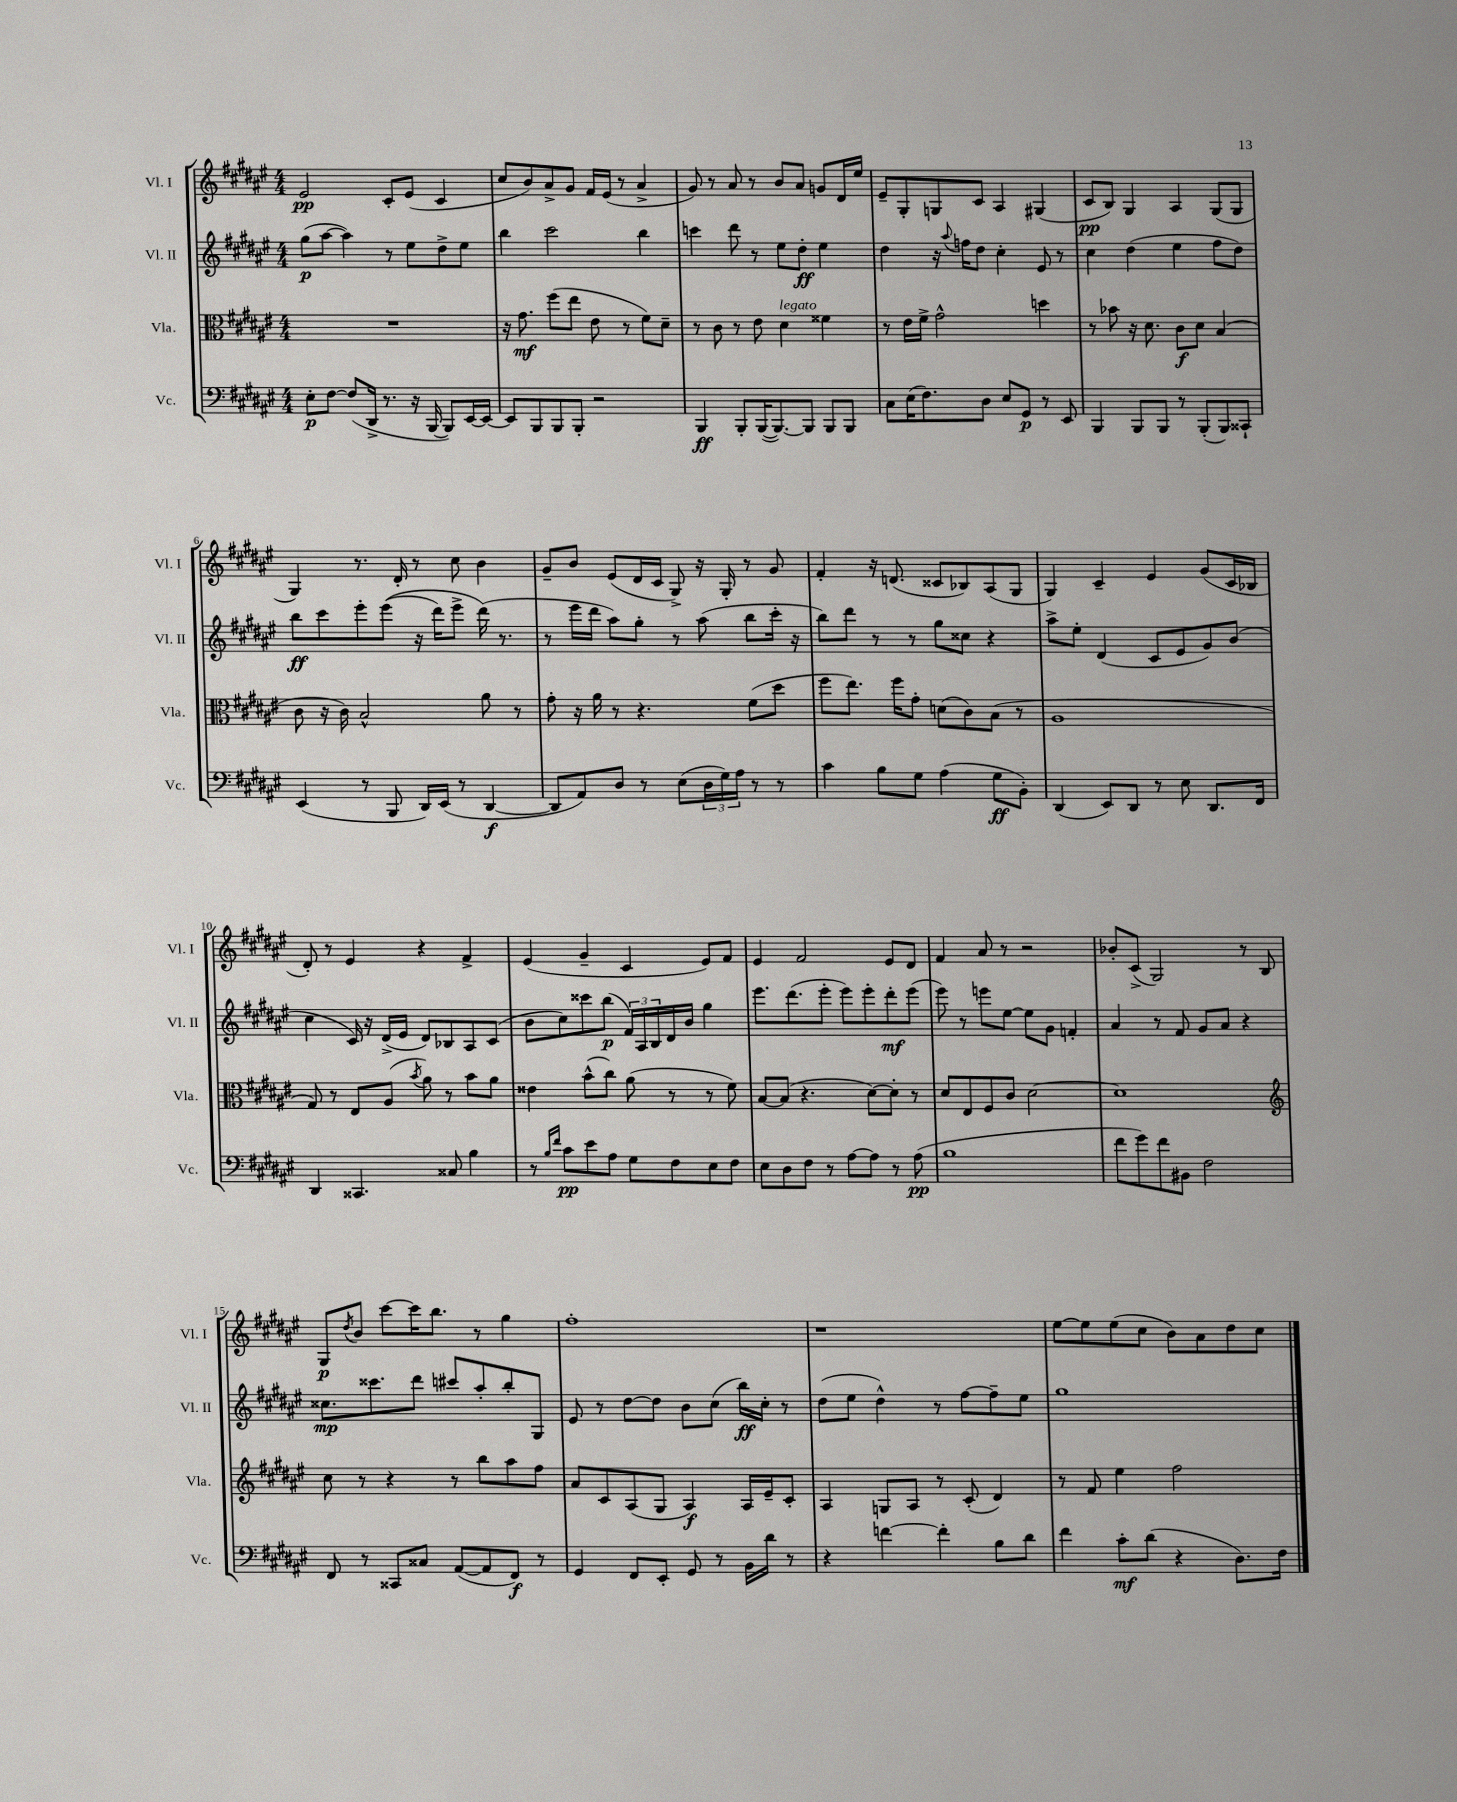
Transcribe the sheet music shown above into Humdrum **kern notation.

**kern	**dynam	**kern	**dynam	**kern	**dynam	**kern	**dynam
*part4	*part4	*part3	*part3	*part2	*part2	*part1	*part1
*staff4	*staff4	*staff3	*staff3	*staff2	*staff2	*staff1	*staff1
*I"Vc.	*	*I"Vla.	*	*I"Vl. II	*	*I"Vl. I	*
*I'Vc.	*	*I'Vla.	*	*I'Vl. II	*	*I'Vl. I	*
*clefF4	*	*clefC3	*	*clefG2	*	*clefG2	*
*k[f#c#g#d#a#e#]	*	*k[f#c#g#d#a#e#]	*	*k[f#c#g#d#a#e#]	*	*k[f#c#g#d#a#e#]	*
*M4/4	*	*M4/4	*	*M4/4	*	*M4/4	*
=1	=1	=1	=1	=1	=1	=1	=1
8E#'\L	p	1r	.	(8gg#\L	p	2e#/	pp
[8F#\J	.	.	.	[8aa#\J	.	.	.
(8F#/L]	.	.	.	4aa#\])	.	.	.
16DD#^/Jk	.	.	.	.	.	.	.
8.r	.	.	.	.	.	.	.
.	.	.	.	8r	.	8c#'/L	.
16r	.	.	.	8ee#\L	.	(8e#/J	.
[16BBB/	.	.	.	.	.	.	.
8BBB/L])	.	.	.	8dd#^\	.	4c#/	.
[16EE#/L	.	.	.	8ee#\J	.	.	.
16EE#/JJ_	.	.	.	.	.	.	.
=2	=2	=2	=2	=2	=2	=2	=2
8EE#/L]	.	16r	.	4bb\	.	8cc#/L	.
.	.	8.g#\	mf	.	.	.	.
8BBB/	.	.	.	.	.	8b/)	.
8BBB/	.	(8ff#\L	.	2ccc#\	.	8a#^/	.
8BBB'/J	.	8ee#\J	.	.	.	8g#/J	.
2r	.	8e#\	.	.	.	16f#/LL	.
.	.	.	.	.	.	(16e#/JJ	.
.	.	8r	.	.	.	8r	.
.	.	8f#\L)	.	4bb\	.	4a#^/	.
.	.	8d#~\J	.	.	.	.	.
=3	=3	=3	=3	=3	=3	=3	=3
4BBB/	ff	8r	.	4cccn\	.	8g#/)	.
.	.	8c#\	.	.	.	8r	.
8BBB'/L	.	8r	.	8ddd#\	.	8a#/	.
([16BBB/K	.	8e#\	.	8r	.	8r	.
8.BBB/_)	.	.	.	.	.	.	.
!	!	!LO:TX:a:i:t=legato	!	!	!	!	!
.	.	4d#\	.	8ee#\L	.	8b/L	.
8BBB/J]	.	.	.	8dd#'\J	ff	8a#/J	.
8BBB/L	.	4f##X\	.	4ee#\	.	8gn/L	.
8BBB/J	.	.	.	.	.	16d#/L	.
.	.	.	.	.	.	16ee#/JJ	.
=4	=4	=4	=4	=4	=4	=4	=4
8C#\L	.	8r	.	4dd#\	.	8e#~/L	.
(16E#\K	.	16e#\LL	.	.	.	8G#'/	.
8.F#\)	.	16f#^\JJ	.	.	.	.	.
.	.	2g#^^\	.	16r	.	8Gn/	.
.	.	.	.	8qqaa#/	.	.	.
.	.	.	.	16ffn\KL	.	.	.
8D#\J	.	.	.	8dd#\J	.	8c#/J	.
8E#/L	.	.	.	4cc#'\	.	4A#/	.
8GG#/J	p	.	.	.	.	.	.
8r	.	4ddn\	.	8e#/	.	(4G#X/	.
8EE#/	.	.	.	8r	.	.	.
=5	=5	=5	=5	=5	=5	=5	=5
4BBB/	.	8r	.	4cc#\	.	8c#/L	pp
.	.	8b-X\	.	.	.	8B/J)	.
8BBB/L	.	16r	.	(4dd#\	.	4G#/	.
.	.	8.d#\	.	.	.	.	.
8BBB/J	.	.	.	.	.	.	.
8r	.	8c#\L	f	4ee#\	.	4A#/	.
(8BBB'/L	.	8d#\J	.	.	.	.	.
8BBB/)	.	(4B/	.	8ff#\L	.	(8G#/L	.
8CC##X`/J	.	.	.	8dd#\J)	.	8G#/J	.
!!LO:LB:g=z
=6	=6	=6	=6	=6	=6	=6	=6
(4EE#/	.	8c#\	.	8bb\L	ff	4G#/)	.
.	.	16r	.	8ccc#\	.	.	.
.	.	16c#\)	.	.	.	.	.
8r	.	2B^^/	.	8eee#'\	.	8.r	.
8BBB/	.	.	.	((8eee#\J	.	.	.
.	.	.	.	.	.	16d#'/	.
16DD#/LL)	.	.	.	16r	.	8r	.
(16EE#/JJ	.	.	.	16ddd#\KL)	.	.	.
8r	.	.	.	8eee#^\J	.	8cc#\	.
[4DD#/	f	8a#\	.	(16ddd#\)	.	4b\	.
.	.	.	.	8.r	.	.	.
.	.	8r	.	.	.	.	.
=7	=7	=7	=7	=7	=7	=7	=7
8DD#/L]	.	8g#'\	.	8r	.	8g#~/L	.
8AA#/)	.	16r	.	16eee#\LL	.	8b/J	.
.	.	16a#\	.	16ddd#\JJ	.	.	.
8D#/J	.	8r	.	8aa#\L)	.	(8e#/L	.
8r	.	4.r	.	8gg#'\J	.	16d#/L	.
.	.	.	.	.	.	16c#/JJ	.
(8E#\L	.	.	.	8r	.	8G#^/)	.
24D#\L	.	.	.	(8aa#\	.	16r	.
24G#\)	.	.	.	.	.	.	.
.	.	.	.	.	.	16G#'/	.
24A#\JJ	.	.	.	.	.	.	.
8r	.	(8f#\L	.	8bb\L	.	8r	.
8r	.	8dd#\J	.	16ccc#'\Jk	.	8g#/	.
.	.	.	.	16r	.	.	.
=8	=8	=8	=8	=8	=8	=8	=8
4c#\	.	8ff#\L	.	8bb\L)	.	4f#'/	.
.	.	8.ee#\J)	.	8ddd#\J	.	.	.
8B\L	.	.	.	8r	.	16r	.
.	.	16ff#\KL	.	.	.	(8.dn/	.
8G#\J	.	8g#'\J	.	8r	.	.	.
(4A#\	.	(8dn\L	.	8gg#\L	.	8c##X/L	.
.	.	8c#\)	.	8cc##X\J	.	8B-X/)	.
8G#\L	ff	(8B\J	.	4r	.	(8A#/	.
8BB'\J)	.	8r	.	.	.	8G#/J	.
=9	=9	=9	=9	=9	=9	=9	=9
(4DD#/	.	1A#	.	8aa#^\L	.	4G#/)	.
.	.	.	.	8ee#'\J	.	.	.
8EE#/L)	.	.	.	(4d#/	.	4c#~/	.
8DD#/J	.	.	.	.	.	.	.
8r	.	.	.	8c#/L	.	4e#/	.
8E#\	.	.	.	8e#/	.	.	.
8.DD#/L	.	.	.	8g#/)	.	(8g#/L	.
.	.	.	.	(8b/J	.	16c#/L	.
16FF#/Jk	.	.	.	.	.	16B-X/JJ	.
!!LO:LB:g=z
=10	=10	=10	=10	=10	=10	=10	=10
4DD#/	.	8G#/)	.	4cc#\	.	8d#'/)	.
.	.	8r	.	.	.	8r	.
4.CC##X/	.	8E#/L	.	16c#/)	.	4e#/	.
.	.	.	.	16r	.	.	.
.	.	(8A#/J	.	(16d#^/LL	.	.	.
.	.	.	.	16e#/JJ	.	.	.
.	.	8qb/	.	.	.	.	.
.	.	8a#\)	.	8d#/L)	.	4r	.
8C##X/	.	8r	.	8B-X/	.	.	.
4B\	.	8b\L	.	8A#/	.	4f#^/	.
.	.	8a#\J	.	(8c#/J	.	.	.
=11	=11	=11	=11	=11	=11	=11	=11
8r	.	4e##X\	.	8b\L	.	(4e#/	.
16qqB/LL	.	.	.	.	.	.	.
16qqf#/JJ	.	.	.	.	.	.	.
8c#\L	pp	.	.	8cc#\)	.	.	.
8e#\	.	(8b^^\L	.	8ccc##X\	.	4g#~/	.
8A#\J	.	8cc#\J)	.	(8bb\J	p	.	.
8G#\L	.	(8a#\	.	24f#/LL)	.	4c#/	.
.	.	.	.	24A#/	.	.	.
.	.	.	.	24B/	.	.	.
8F#\	.	8r	.	16d#/	.	.	.
.	.	.	.	16b/JJ	.	.	.
8E#\	.	8r	.	4gg#\	.	8e#/L)	.
8F#\J	.	8f#\)	.	.	.	8f#/J	.
=12	=12	=12	=12	=12	=12	=12	=12
8E#\L	.	[8B/L	.	8.eee#\L	.	4e#/	.
8D#\	.	(8B/J]	.	.	.	.	.
.	.	.	.	(8.ddd#\	.	.	.
8F#\J	.	4.r	.	.	.	2f#/	.
8r	.	.	.	8eee#'\J	.	.	.
[8A#\L	.	.	.	8eee#\L)	.	.	.
8A#\J]	.	[8d#\L)	.	8eee#'\	.	.	.
8r	.	8d#'\J]	.	8ddd#'\	mf	8e#/L	.
(8A#\	pp	8r	.	(8eee#\J	.	8d#/J	.
=13	=13	=13	=13	=13	=13	=13	=13
1B	.	8d#/L	.	8eee#\)	.	4f#/	.
.	.	8E#/	.	8r	.	.	.
.	.	8F#/	.	8eeen\L	.	8a#/	.
.	.	8c#/J	.	[8ee#\J	.	8r	.
.	.	[2d#\	.	8ee#\L]	.	2r	.
.	.	.	.	8g#\J	.	.	.
.	.	.	.	4fn'/	.	.	.
=14	=14	=14	=14	=14	=14	=14	=14
8f#\L	.	1d#]	.	4a#/	.	8b-X'/L	.
8g#\)	.	.	.	.	.	(8c#^/J	.
8f#\	.	.	.	8r	.	2G#/)	.
8BB#X\J	.	.	.	8f#/	.	.	.
2F#\	.	.	.	8g#/L	.	.	.
.	.	.	.	8a#/J	.	.	.
.	.	.	.	4r	.	8r	.
.	.	.	.	.	.	8B/	.
!!LO:LB:g=z
=15	=15	=15	=15	=15	=15	=15	=15
*	*	*clefG2	*	*	*	*	*
8FF#/	.	8cc#\	.	8.cc##X\L	mp	8G#/L	p
.	.	.	.	.	.	8qdd#/	.
8r	.	8r	.	.	.	8b/J	.
.	.	.	.	8.ccc##X\	.	.	.
8CC##X/L	.	4r	.	.	.	[8ccc#\L	.
8C##X/J	.	.	.	8ddd#\J	.	16ccc#\K]	.
.	.	.	.	.	.	8.bb\J	.
([8AA#/L	.	8r	.	8ccc#X/L	.	.	.
8AA#/]	.	8bb\L	.	8aa#'/	.	8r	.
8FF#/J)	f	8aa#\	.	8bb'/	.	4gg#\	.
8r	.	8ff#\J	.	8G#/J	.	.	.
=16	=16	=16	=16	=16	=16	=16	=16
4GG#/	.	8a#/L	.	8e#/	.	1ff#'	.
.	.	8c#/	.	8r	.	.	.
8FF#/L	.	(8A#/	.	[8dd#\L	.	.	.
8EE#'/J	.	8G#/J	.	8dd#\J]	.	.	.
8GG#/	.	4A#/)	f	8b\L	.	.	.
8r	.	.	.	(8cc#\J	.	.	.
16BB\LL	.	16A#/LL	.	16bb\LL)	ff	.	.
16d#\JJ	.	16e#~/J	.	16cc#'\JJ	.	.	.
8r	.	8c#'/J	.	8r	.	.	.
=17	=17	=17	=17	=17	=17	=17	=17
4r	.	4A#/	.	(8dd#\L	.	1r	.
.	.	.	.	8ee#\J	.	.	.
[4fn\	.	8Gn/L	.	4dd#^^\)	.	.	.
.	.	8A#/J	.	.	.	.	.
4f'\]	.	8r	.	8r	.	.	.
.	.	(8c#'/	.	[8ff#\L	.	.	.
8B\L	.	4d#/)	.	8ff#~\]	.	.	.
8d#\J	.	.	.	8ee#\J	.	.	.
=18	=18	=18	=18	=18	=18	=18	=18
4f#\	.	8r	.	1gg#	.	[8ee#\L	.
.	.	8f#/	.	.	.	8ee#\]	.
8c#'\L	mf	4ee#\	.	.	.	(8ee#\	.
(8d#\J	.	.	.	.	.	8cc#\J	.
4r	.	2ff#\	.	.	.	8b\L)	.
.	.	.	.	.	.	8a#\	.
8.D#\L)	.	.	.	.	.	8dd#\	.
.	.	.	.	.	.	8cc#\J	.
16F#\Jk	.	.	.	.	.	.	.
==	==	==	==	==	==	==	==
*-	*-	*-	*-	*-	*-	*-	*-
